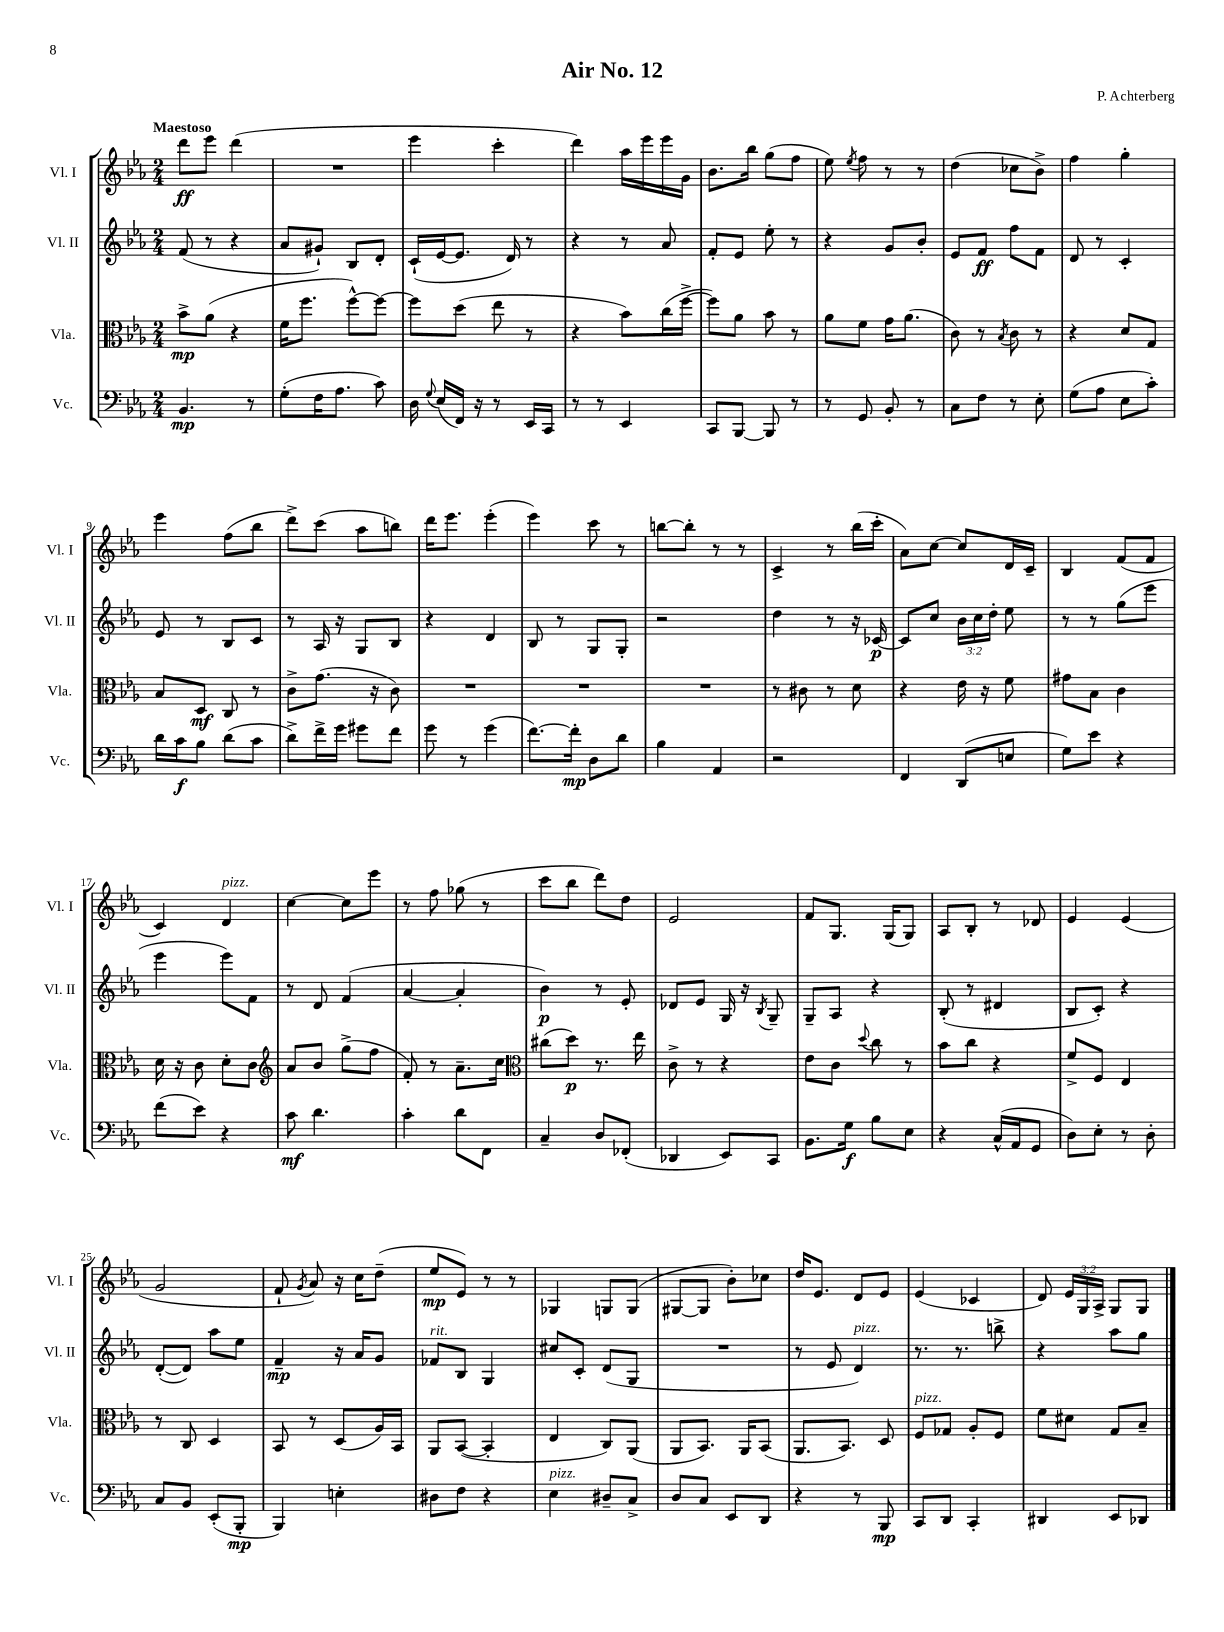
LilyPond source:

\header { title = "Air No. 12" composer = "P. Achterberg" }
<<
\new StaffGroup <<
\new Staff = "s0" \with { instrumentName = "Vl. I" shortInstrumentName = "Vl. I" } {
    \clef treble \key ees \major \numericTimeSignature \time 2/4 \override Staff.TupletNumber.text = #tuplet-number::calc-fraction-text \tempo "Maestoso"
    \autoBeamOff d'''8[\ff ees'''8] d'''4( |
    R2 |
    ees'''4 c'''4-. |
    d'''4) aes''16[ ees'''16 ees'''16 g'16] |
    bes'8.[ bes''16] g''8[( f''8] |
    ees''8) \acciaccatura { ees''8 } f''8 r8 r8 |
    d''4( ces''8[ bes'8]->) |
    f''4 g''4-. |
    ees'''4 f''8[( bes''8] |
    d'''8[->) c'''8]( aes''8[ b''8]) |
    d'''16[ ees'''8.] ees'''4-.( |
    ees'''4) c'''8 r8 |
    b''8[~ b''8]-. r8 r8 |
    c'4-> r8 bes''16[( c'''16]-. |
    aes'8[) c''8]~ c''8[ d'16 c'16]-- |
    bes4 f'8[( f'8] |
    c'4) d'4^\markup { \italic "pizz." } |
    c''4~ c''8[ ees'''8] |
    r8 f''8 ges''8( r8 |
    c'''8[ bes''8] d'''8[) d''8] |
    ees'2 |
    f'8[ g8.] g16[( g8]) |
    aes8[ bes8]-. r8 des'8 |
    ees'4 ees'4( |
    g'2 |
    f'8-! \acciaccatura { g'8 } aes'8) r16 c''16[ d''8]--( |
    ees''8[\mp ees'8]) r8 r8 |
    ges4 g8[ g8]( |
    gis8[~ gis8] bes'8[-.) ces''8] |
    d''16[ ees'8.] d'8[ ees'8] |
    ees'4( ces'4 |
    d'8) \tuplet 3/2 { ees'16[ g16 aes16]-> } g8[ g8] \bar "|." |
}
\new Staff = "s1" \with { instrumentName = "Vl. II" shortInstrumentName = "Vl. II" } {
    \clef treble \key ees \major \numericTimeSignature \time 2/4 \override Staff.TupletNumber.text = #tuplet-number::calc-fraction-text
    \autoBeamOff f'8( r8 r4 |
    aes'8[ gis'8]-!) bes8[ d'8]-. |
    c'16[-!( ees'16~ ees'8.] d'16) r8 |
    r4 r8 aes'8 |
    f'8[-. ees'8] ees''8-. r8 |
    r4 g'8[ bes'8]-. |
    ees'8[ f'8]\ff f''8[ f'8] |
    d'8 r8 c'4-. |
    ees'8 r8 bes8[ c'8] |
    r8 aes16 r16 g8[ bes8] |
    r4 d'4 |
    bes8 r8 g8[ g8]-. |
    r2 |
    d''4 r8 r16 ces'16~\p |
    ces'8[ c''8] \tuplet 3/2 { bes'16[ c''16 d''16]-. } ees''8 |
    r8 r8 g''8[( ees'''8] |
    ees'''4 ees'''8[) f'8] |
    r8 d'8 f'4( |
    aes'4~ aes'4-. |
    bes'4\p) r8 ees'8-. |
    des'8[ ees'8] g16 r16 \acciaccatura { bes8 } g8-- |
    g8[-- aes8] r4 |
    bes8-.( r8 dis'4 |
    bes8[ c'8]-.) r4 |
    d'8[~-.( d'8]) aes''8[ ees''8] |
    f'4--\mp r16 aes'16[ g'8] |
    fes'8[^\markup { \italic "rit." } bes8] g4 |
    cis''8[ c'8]-. d'8[( g8] |
    R2 |
    r8 ees'8 d'4^\markup { \italic "pizz." }) |
    r8. r8. b''8-> |
    r4 aes''8[ g''8] \bar "|." |
}
\new Staff = "s2" \with { instrumentName = "Vla." shortInstrumentName = "Vla." } {
    \clef alto \key ees \major \numericTimeSignature \time 2/4
    \autoBeamOff bes'8[->\mp aes'8]( r4 |
    f'16[ f''8.] f''8[~-^) f''8]~ |
    f''8[ d''8]( ees''8 r8 |
    r4 bes'8[) c''16( f''16]~-> |
    f''8[) aes'8] bes'8 r8 |
    aes'8[ f'8] g'16[ aes'8.]( |
    c'8) r8 \acciaccatura { bes8 } c'8 r8 |
    r4 d'8[ g8] |
    bes8[ d8]\mf c8 r8 |
    c'8[-> g'8.]( r16 c'8) |
    R2 |
    R2 |
    R2 |
    r8 cis'8 r8 d'8 |
    r4 ees'16 r16 f'8 |
    gis'8[ bes8] c'4 |
    d'16 r16 c'8 d'8[-. c'8] |
    \clef treble aes'8[ bes'8] g''8[->( f''8] |
    f'8-.) r8 aes'8.[-- c''16] |
    \clef alto cis''8[( d''8]\p) r8. ees''16 |
    c'8-> r8 r4 |
    ees'8[ c'8] \appoggiatura { d''8 } c''8 r8 |
    bes'8[ c''8] r4 |
    f'8[-> f8] ees4 |
    r8 c8 d4 |
    bes,8 r8 d8[( aes16) bes,16] |
    aes,8[ bes,8]~( bes,4-. |
    ees4 c8[) aes,8]( |
    aes,8[ bes,8.]) aes,16[ bes,8]( |
    aes,8.[ bes,8.]) d8 |
    f8[^\markup { \italic "pizz." } ges8] aes8[-. f8] |
    f'8[ dis'8] g8[ bes8]-- \bar "|." |
}
\new Staff = "s3" \with { instrumentName = "Vc." shortInstrumentName = "Vc." } {
    \clef bass \key ees \major \numericTimeSignature \time 2/4
    \autoBeamOff bes,4.\mp r8 |
    g8[-.( f16 aes8.] c'8) |
    d16 \appoggiatura { g8 } ees16[( f,16]) r16 r8 ees,16[ c,16] |
    r8 r8 ees,4 |
    c,8[ bes,,8]~ bes,,8 r8 |
    r8 g,8 bes,8-. r8 |
    c8[ f8] r8 ees8-. |
    g8[( aes8] ees8[ c'8]-.) |
    d'16[ c'16\f bes8] d'8[( c'8] |
    d'8[->) f'16-> g'16] gis'8[ f'8] |
    g'8 r8 g'4( |
    f'8.[~) f'16]-.\mp d8[ d'8] |
    bes4 aes,4 |
    r2 |
    f,4 d,8[( e8] |
    g8[) ees'8] r4 |
    f'8[( ees'8]) r4 |
    c'8\mf d'4. |
    c'4-. d'8[ f,8] |
    c4-- d8[ fes,8]-.( |
    des,4 ees,8[) c,8] |
    bes,8.[ g16]\f bes8[ ees8] |
    r4 c16[-^( aes,16 g,8] |
    d8[) ees8]-. r8 d8-. |
    c8[ bes,8] ees,8[-.( bes,,8]-.\mp |
    bes,,4) e4-. |
    dis8[ f8] r4 |
    ees4^\markup { \italic "pizz." } dis8[-- c8]-> |
    d8[ c8] ees,8[ d,8] |
    r4 r8 bes,,8\mp |
    c,8[ d,8] c,4-. |
    dis,4 ees,8[ des,8] \bar "|." |
}
>>
>>
